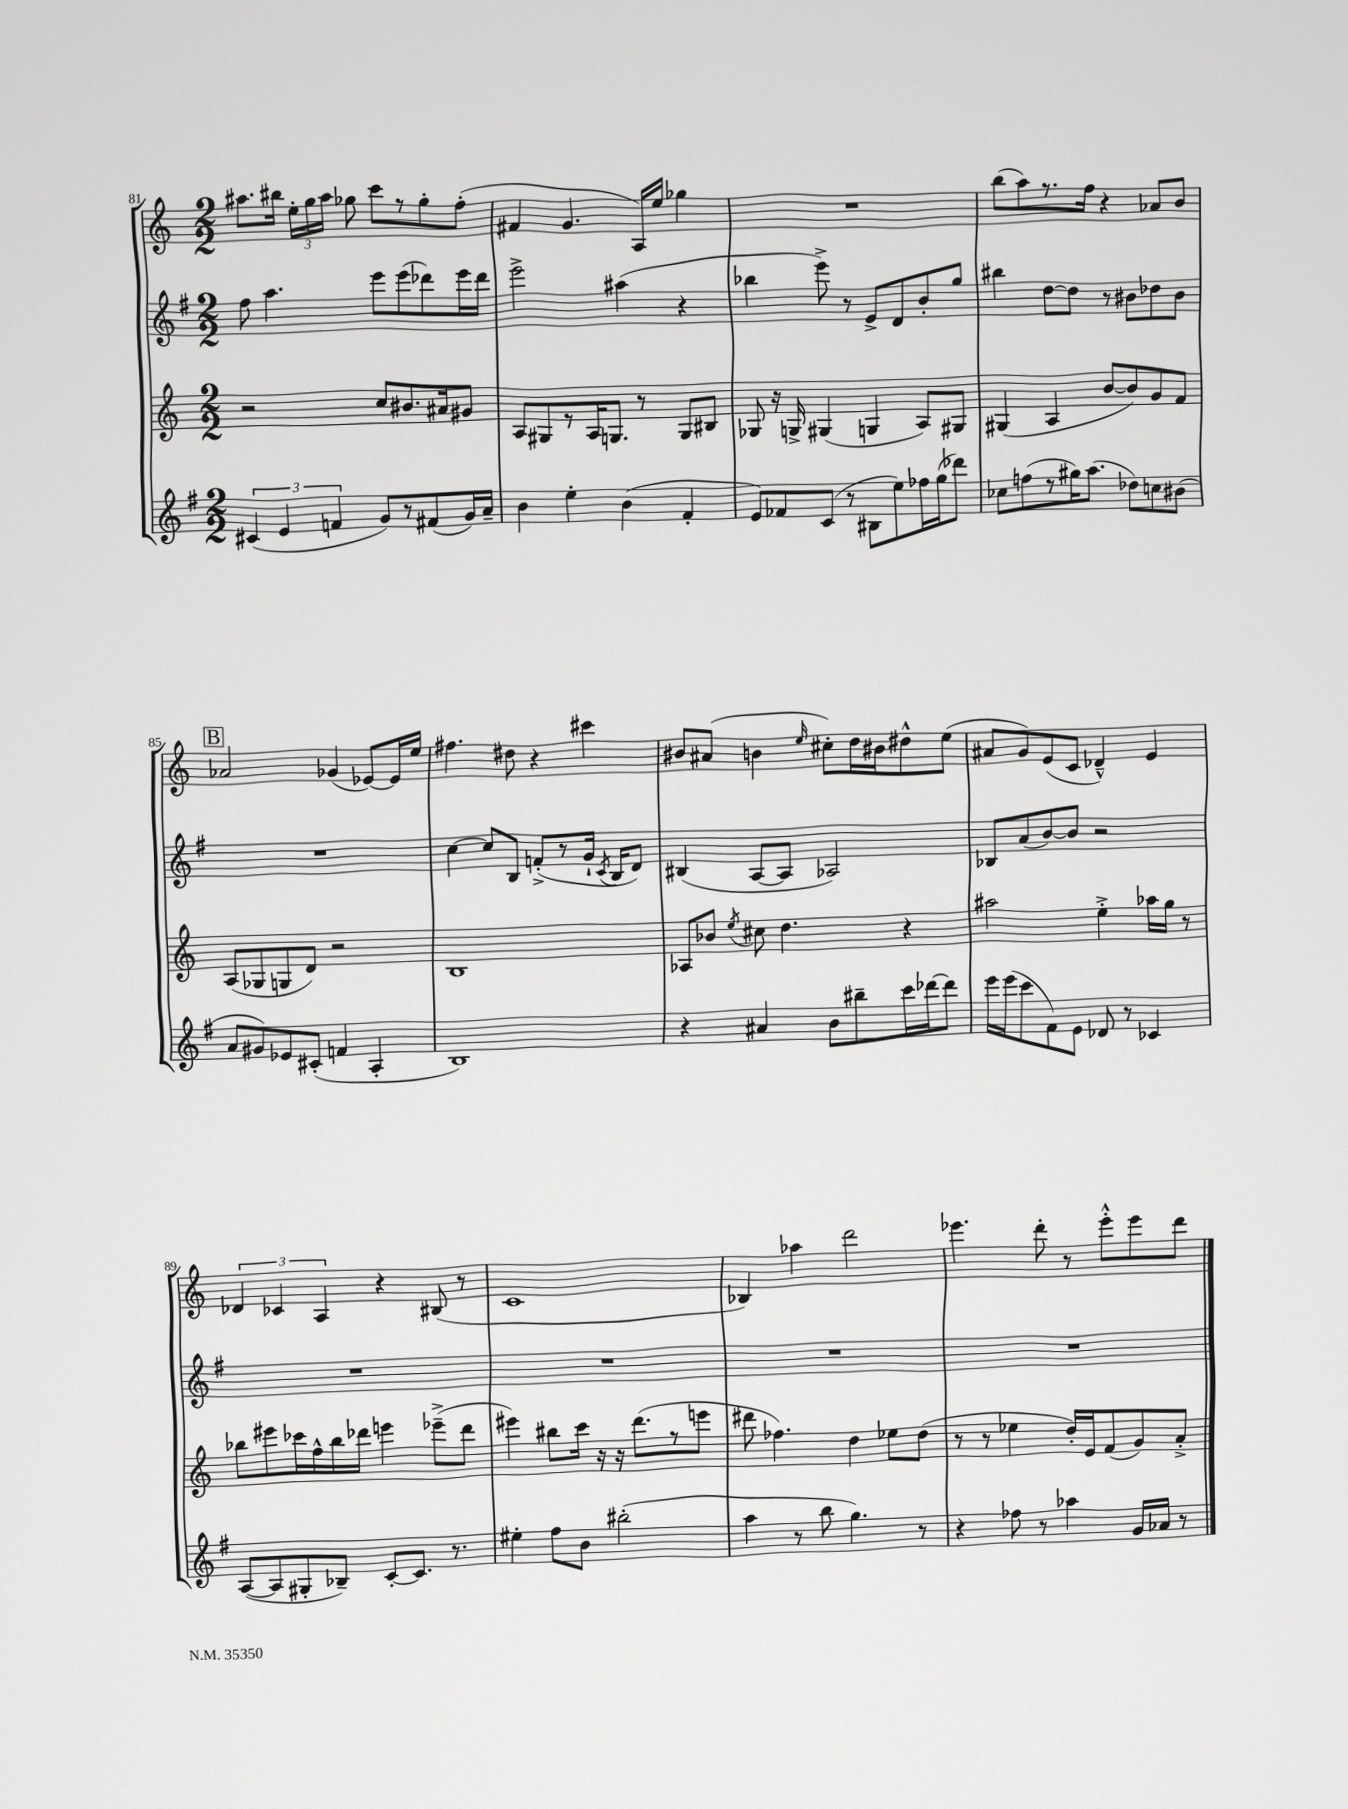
<<
\new StaffGroup <<
\new Staff = "s0" {
    \clef treble \key c \major \numericTimeSignature \time 2/2
    \autoBeamOff ais''8.[ bis''16] \tuplet 3/2 { e''16[-. g''16 ais''16] } ges''8 c'''8[ r8 ges''8-. f''8]-.( |
    fis'4 g'4. a16[) e''16] ges''4 |
    R1 |
    b''8[( a''8) r8. f''16] r4 aes'8[ b'8] |
    \mark \markup { \box "B" } aes'2 ges'4( ees'8[~) ees'16 e''16] |
    fis''4. dis''8 r4 cis'''4 |
    bis'8[ ais'8]( b'4 \grace { e''16 } cis''8[-.) d''16 bis'16 dis''8-^ e''8]( |
    ais'8[ g'8) e'8( c'8] des'4---^) e'4 |
    \tuplet 3/2 { des'4 ces'4 a4 } r4 bis8( r8 |
    c'1 |
    bes4) aes''4 d'''2 |
    ees'''4. d'''8-. r8 ees'''8[-.-^ ees'''8 d'''8] \bar "|." |
}
\new Staff = "s1" {
    \clef treble \key g \major \numericTimeSignature \time 2/2
    \autoBeamOff fis''8 a''4. e'''8[ e'''8( des'''8) e'''16 des'''16] |
    e'''2-> ais''4( r4 |
    bes''4 e'''8->) r8 e'8[-> d'8 b'8-. g''8] |
    bis''4 d''8[~ d''8] r8 bis'8[ des''8 bis'8] |
    \mark \markup { \box "B" } R1 |
    c''4~ c''8[ b8] f'8[-.->( r8 g'16]-! \acciaccatura { c'8 } b16[ d'8]) |
    bis4( a8[~ a8] aes2) |
    bes8[ a'8( b'8~) b'8] r2 |
    R1 |
    R1 |
    R1 |
    R1 \bar "|." |
}
\new Staff = "s2" {
    \clef treble \key c \major \numericTimeSignature \time 2/2
    \autoBeamOff r2 c''8[ bis'8. ais'16 gis'8] |
    a8[ gis8 r8 a16 g8.] r8 g8[ bis8] |
    ges8 r16 g16-> gis4( g4 a8[) gis8] |
    gis4( a4 b'8[~ b'8) g'8 f'8] |
    \mark \markup { \box "B" } a8[( ges8 g8 d'8]) r2 |
    b1 |
    aes8[ bes'8] \acciaccatura { e''8 } cis''8 d''4. r4 |
    ais''2 e''4-.-> aes''16[ g''16] r8 |
    bes''8[ eis'''8 ces'''16 f''16-^ bes''16 des'''16] e'''4 ees'''8[--->( des'''8] |
    eis'''4) bis''8[ c'''16] r16 r16 d'''8.[( r8 e'''8] |
    dis'''8 fes''4.) d''4 ees''8[ d''8]( |
    r8 r8 ees''4 d''16[-.) e'16 f'8( g'8) a'8]-.-> \bar "|." |
}
\new Staff = "s3" {
    \clef treble \key g \major \numericTimeSignature \time 2/2
    \autoBeamOff \tuplet 3/2 { cis'4( e'4 f'4 } g'8[) r8 fis'8( g'16) a'16]-- |
    b'4 e''4-. b'4( fis'4-. |
    e'8[) fes'8 c'8]( r8 bis8[ e''8) fes''16 g''16( des'''8]) |
    ces''8[ f''8( r8 gis''16) a''8.]( des''8[) c''8 bis'8]( |
    \mark \markup { \box "B" } a'8[ gis'8) ees'8 cis'8]-.( f'4 a4-. |
    b1) |
    r4 ais'4 b'8[ bis''8-- c'''16 des'''16~ des'''8] |
    e'''16[ e'''16( c'''8 fis'8) e'8] des'8 r8 ces'4 |
    a8[~( a8 gis8-. bes8]--) c'8[~-. c'8.] r8. |
    eis''4-. fis''8[ b'8] bis''2-.( |
    a''4 r8 b''8 g''4.) r8 |
    r4 fes''8 r8 aes''4 g'16[ aes'16] r8 \bar "|." |
}
>>
>>
\layout { \context { \Score currentBarNumber = #81 } }
